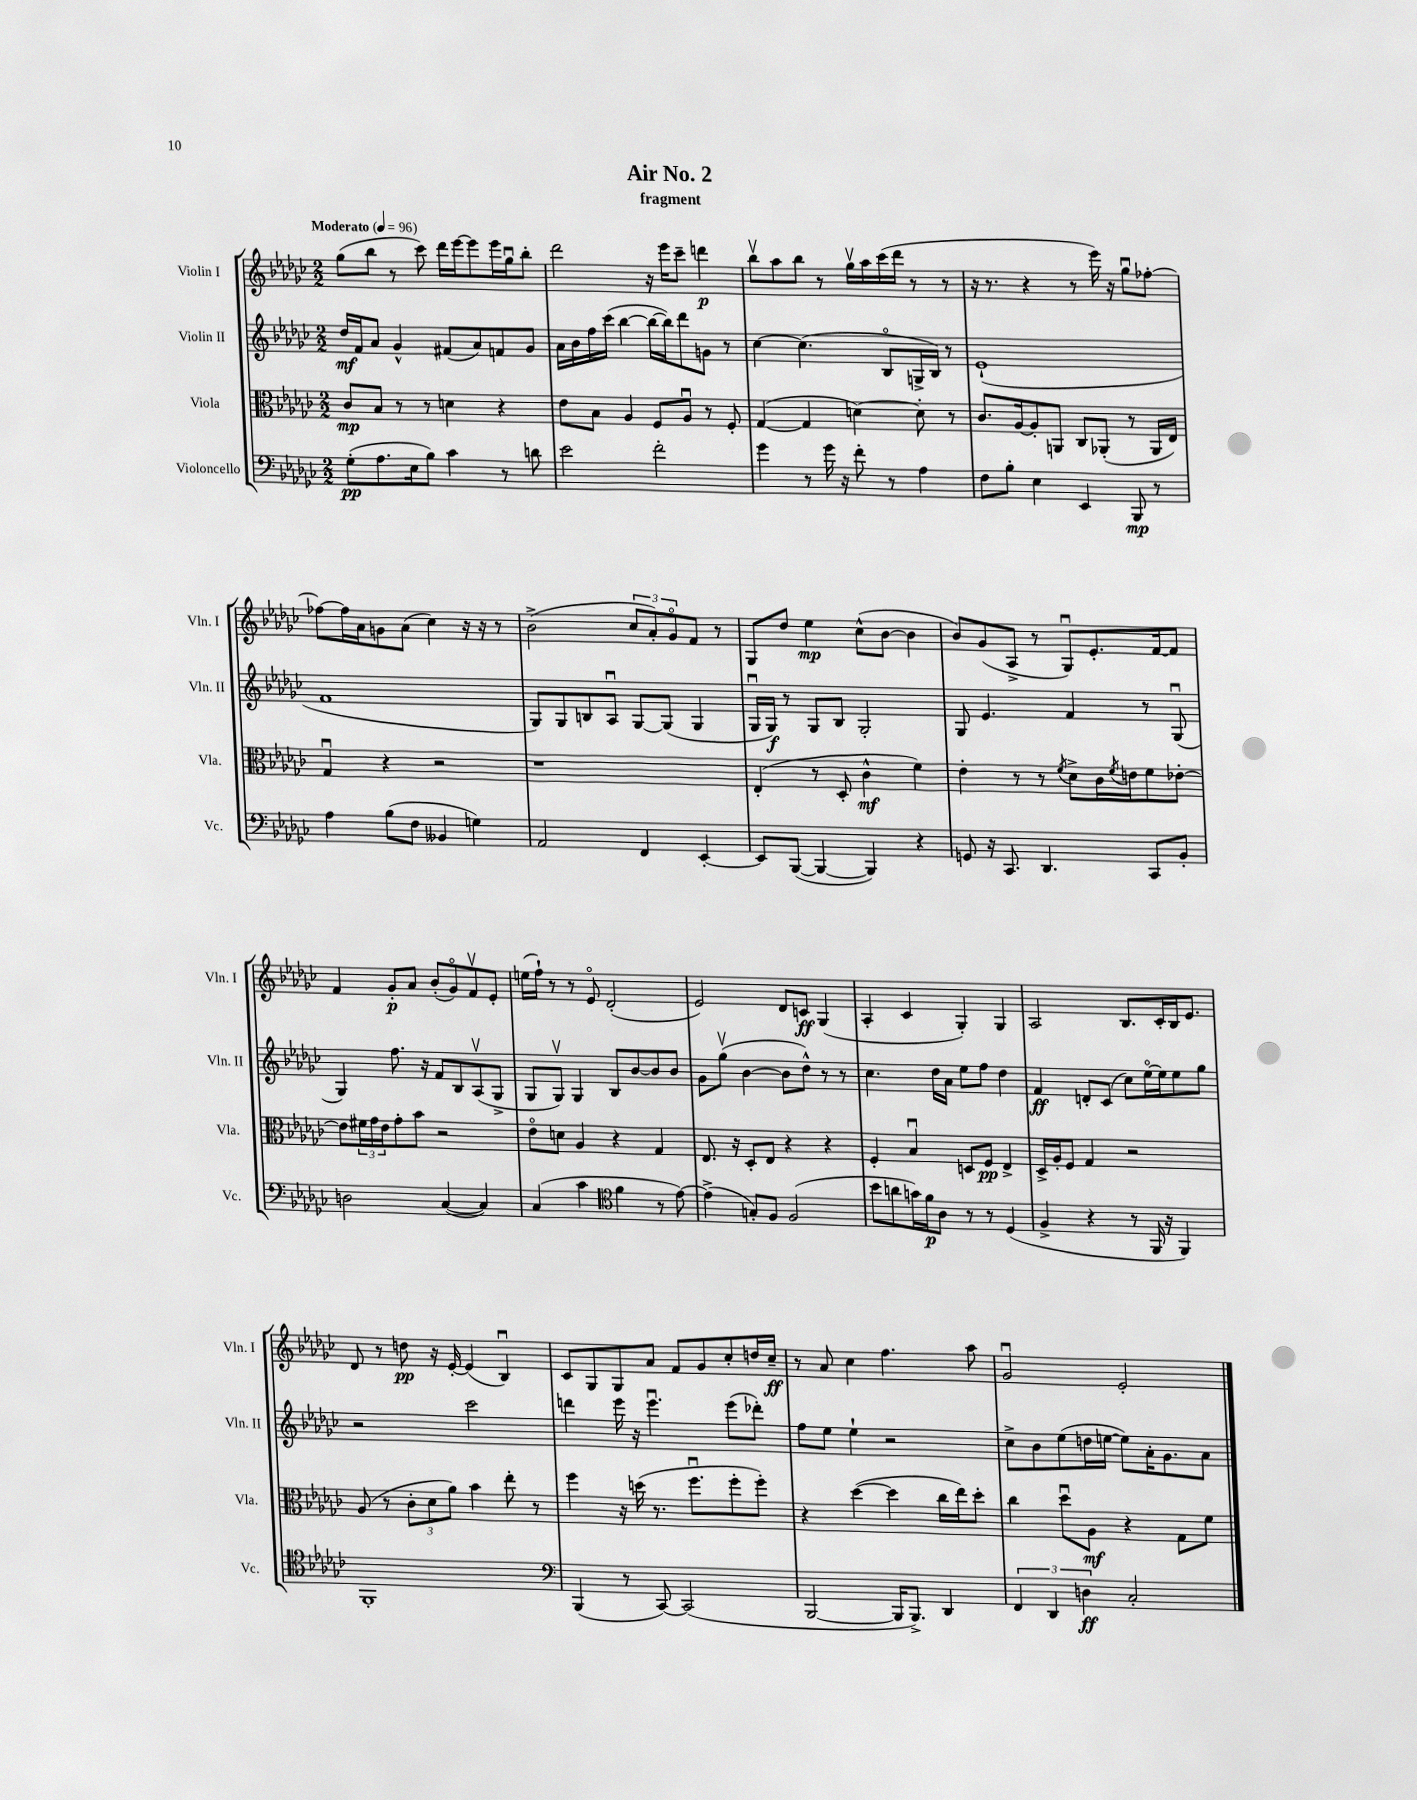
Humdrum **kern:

**kern	**kern	**kern	**kern
*staff4	*staff3	*staff2	*staff1
*clefF4	*clefC3	*clefG2	*clefG2
*k[b-e-a-d-g-c-]	*k[b-e-a-d-g-c-]	*k[b-e-a-d-g-c-]	*k[b-e-a-d-g-c-]
*M2/2	*M2/2	*M2/2	*M2/2
*MM96	*MM96	*MM96	*MM96
(8G-'	8c-	16dd-	(8gg-
.	.	16f	.
8.A-	8B-	8a-	8bb-
.	8r	4g-^^	8r
16E-	.	.	.
8B-)	8r	.	8ccc-)
4c-	4d	(8f#	16ddd-
.	.	.	[16eee-
.	.	8a-)	8eee-]
8r	4r	8f	16eee-
.	.	.	16gg-u
8d	.	8g-	8bb-'
=	=	=	=
2e-	8e-	16a-	2ddd-
.	.	16b-	.
.	8B-	16ff	.
.	.	(16ccc-	.
.	4A-	[4bb-	.
2f'	8F	16bb-_	16r
.	.	16bb-])	16eee-
.	8A-u	8ddd-	8ccc-~
.	8r	8g	4ddd
.	8F'	8r	.
=	=	=	=
4g-	([4G-	[4cc-	8bb-v
.	.	.	8aa-
8r	4G-]	(4.cc-]	8bb-
16g-	.	.	8r
16r	.	.	.
8f'	[4d)	.	16gg-v
.	.	.	16aa-
8r	.	8B-o	(16ccc-
.	.	.	16ddd-
4A-	8d']	16G^	8r
.	.	16B-)	.
.	8r	8r	8r
=	=	=	=
8F	8.c-	(1e-`	16r
.	.	.	8.r
8B-'	.	.	.
.	[16A-	.	.
4E-	8A-']	.	4r
.	8AA	.	.
4EE-	8C-	.	8r
.	(8AA-'	.	16eee-)
.	.	.	16r
8BBB-	8r	.	8gg-u
8r	16AA-	.	[8ff-'
.	16E-)	.	.
=	=	=	=
4A-	4G-u	1f	8ff-_
.	.	.	16ff-]
.	.	.	16a-
(8B-	4r	.	8g
8F	.	.	(8a-
4BB--	2r	.	4cc-)
4G)	.	.	16r
.	.	.	16r
.	.	.	8r
=	=	=	=
2AA-	1r	8G-)	(2b-^
.	.	8G-	.
.	.	8B	.
.	.	8A-u	.
4FF	.	[8G-	12cc-
.	.	.	12a-')
.	.	(8G-]	.
.	.	.	12g-o
[4EE-'	.	4G-	8f
.	.	.	8r
=	=	=	=
8EE-]	(4E-'	16G-u	8G-
.	.	16G-)	.
([8BBB-	.	8r	8dd-
4BBB-_	8r	8G-	4ee-
.	8D-'	8B-	.
4BBB-])	4c-^^	2G-'	(8cc-^^
.	.	.	[8b-
4r	4f)	.	4b-]
=	=	=	=
8GG	4e-'	8G-	8b-)
16r	.	4.e-	(8g-
8.CC-	.	.	.
.	8r	.	8A-^
4.DD-	8r	.	8r
.	8qf	.	.
.	8d-^	4f	8G-u)
.	16c-	.	8.e-'
.	8qf	.	.
.	16e	.	.
8CC-	8f	8r	.
.	.	.	[16f
8BB-'	[8e-'	(8G-u	8f]
=	=	=	=
2D	8e-]	4G-)	4f
.	24f#	.	.
.	24g-	.	.
.	24e-	.	.
.	8g-'	8.ff	8g-'
.	8b-	.	8a-
.	.	16r	.
([4C-	2r	8f	(8b-'
.	.	8B-	8g-o)
4C-])	.	(8A-v	8fv
.	.	8G-^	8e-'
=	=	=	=
(4C-	8e-o	8G-	(16ee
.	.	.	16ff`)
.	8d	8G-v)	8r
4c-	4A-	4G-	8r
.	.	.	8e-o
*clefC4	*	*	*
4f	4r	8B-	(2d-'
.	.	[8b-	.
8r	4G-	8b-]	.
[8e-)	.	8b-	.
=	=	=	=
(4e-^]	8.E-	8g-	2e-)
.	.	(8gg-v	.
.	16r	.	.
8G')	8D-'	[4b-	.
8F	8E-	.	.
(2F	4r	8b-]	8d-
.	.	8dd-^^)	8c
.	4r	8r	(4G-
.	.	8r	.
=	=	=	=
8b-	4F'	4.cc-	4A-'
8a	.	.	.
16g)	4B-u	.	4c-
16f	.	.	.
8A-	.	16dd-	.
.	.	16a-	.
8r	8D	8ee-	4G-')
8r	8F	8ff	.
(4D-	4E-^	4dd-	4G-
=	=	=	=
4F^	16D-^	4f	2A-
.	16A-'	.	.
.	8F	.	.
4r	4G-	8d'	.
.	.	(8c-	.
8r	2r	8cc-)	8.B-
16FF	.	[16ee-o	.
16r	.	16ee-]	16c-'
4FF)	.	8ee-	16B-
.	.	.	8.e-
.	.	8gg-	.
=	=	=	=
1FF'	(8A-	2r	8d-
.	8r	.	8r
.	12c-'	.	8dd
.	12d-	.	.
.	.	.	16r
.	12a-)	.	.
.	.	.	[16e-'
.	4b-	2ccc-	(4e-]
.	8ee-'	.	4B-u)
.	8r	.	.
=	=	=	=
*clefF4	*	*	*
(4BBB-	4ff	4ddd	8c-
.	.	.	8G-
8r	16r	16eee-	8G-
.	(16dd	16r	.
[8CC-)	8.r	4.eee-u	8a-
(2CC-]	.	.	8f
.	8.ffu	.	.
.	.	.	8g-
.	8ff'	(8eee-	8cc-'
.	8ff')	8ddd-')	16dd
.	.	.	16cc-~
=	=	=	=
[2BBB-	4r	8ff	8r
.	.	8ee-	8a-
.	([4dd-	4ee-`	4cc-
16BBB-]	4dd-]	2r	4.ff
8.BBB-^)	.	.	.
4DD-	16cc-	.	.
.	16ee-)	.	.
.	8dd-'	.	8aa-
=	=	=	=
6FF	4cc-	8cc-^	2g-u
.	.	8b-	.
6DD-	.	.	.
.	8dd-u	(8ee-	.
6D	.	.	.
.	8A-	16dd	.
.	.	[16ee	.
2C-'	4r	8ee])	2e-'
.	.	16a-'	.
.	.	8.g-	.
.	8G-	.	.
.	8f	8a-	.
==	==	==	==
*-	*-	*-	*-
